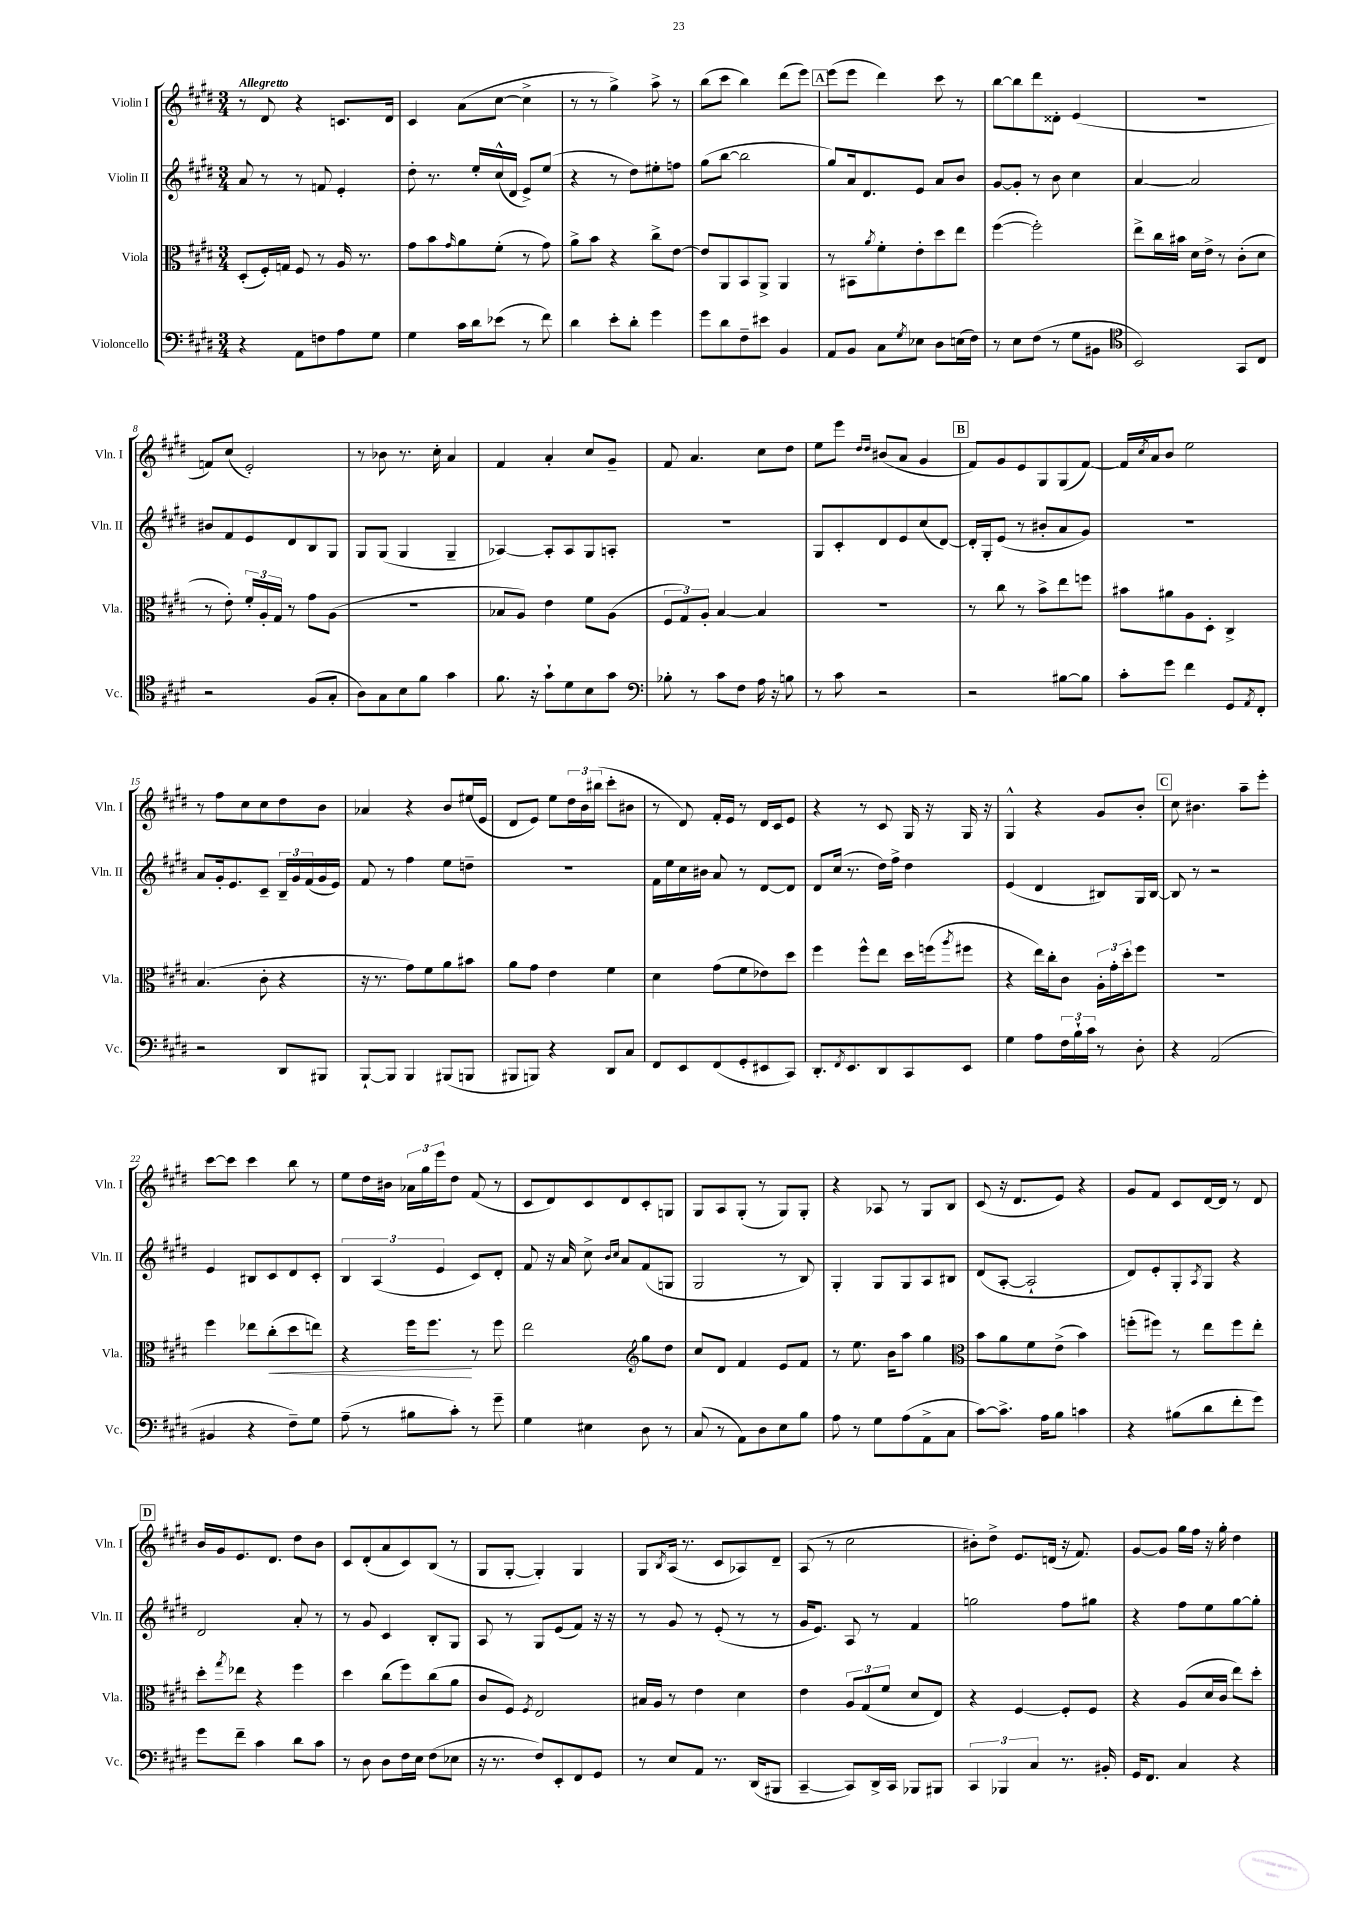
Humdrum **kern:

**kern	**kern	**kern	**kern
*staff4	*staff3	*staff2	*staff1
*clefF4	*clefC3	*clefG2	*clefG2
*k[f#c#g#d#]	*k[f#c#g#d#]	*k[f#c#g#d#]	*k[f#c#g#d#]
*M3/4	*M3/4	*M3/4	*M3/4
4r	(8D#'/L	8a/	8r
.	16F#'/L)	8r	8d#/
.	16G/JJ	.	.
8AA\L	8F#/	8r	4r
8F\	8r	8f/	.
8A\	16A/	4e'/	8.c/L
.	8.r	.	.
8G#\J	.	.	.
.	.	.	16d#/Jk
=	=	=	=
4G#\	8g#\L	8dd#'\	4c#/
.	8b\	8.r	.
.	16qqg#/	.	.
16c#\LL	8a\	.	(8a\L
16d#\J	.	16ee'/LL	.
(8e-\J	(8f#'\J	(16cc#^^/	[8cc#\J
.	.	16d#/JJ	.
8r	8r	8e^/L)	4cc#^\]
8f#\)	8g#\)	(8ee/J	.
=	=	=	=
4d#\	8a^\L	4r	8r
.	8b\J	.	8r
8e'\L	4r	8r	4gg#^\)
8d#'\J	.	8dd#\L)	.
4g#\	8cc#^\L	8ee#'\	8aa^\
.	[8e\J	8ff\J	8r
=	=	=	=
8g#\L	8e/]L	(8gg#\L	(8bb\L
8d#\	8AA/	[8bb\J	8ccc#\J
8F#~\	8BB/	2bb\]	4bb\)
8e#\J	8AA^/J	.	.
4BB/	4AA/	.	(8ddd#\L
.	.	.	8eee\J)
=	=	=	=
8AA/L	8r	8gg#/L)	(8eee\L
8BB/J	8BB#\L	16a/k	8eee\J
.	.	8.d#/	.
.	8qa/	.	.
8C#\L	8f#'\	.	4ddd#\)
8qG#/	.	.	.
8E-\J	8e'\	8e/J	.
8D#\L	8dd#\	8a/L	8ccc#\
(16E\L	8ee\J	8b/J	8r
16F#\JJ)	.	.	.
=	=	=	=
8r	([4ff#\	[8g#/L	[8bb\L
8E\L	.	8g#'/]J	8bb\]
(8F#\J	2ff#'\])	8r	8ddd#\
8r	.	8b\	8d##'\J
8G#\L	.	4cc#\	(4e/
8BB#\J	.	.	.
=	=	=	=
*clefC4	*	*	*
2BB/)	8ee^\L	[4a/	2.r
.	16cc#\L	.	.
.	16b#\JJ	.	.
.	16d#\LL	2a/]	.
.	16e^\JJ	.	.
.	8r	.	.
8GG#/L	(8c#'\L	.	.
8C#/J	8d#\J	.	.
=	=	=	=
2r	8r	8b#/L	8f/L)
.	8e'\)	8f#/	(8cc#/J
.	24f#'/LL	8e/	2e'/)
.	24A'/	.	.
.	24G#/JJ	.	.
.	8r	8d#/	.
(8F#/L	8g#\L	8B/	.
8G#'/J	(8A\J	8G#/J	.
=	=	=	=
8A\L)	2.r	8G#/L	8r
8G#\	.	(8G#/J	8b-\
8B\	.	4G#/	8.r
8f#\J	.	.	.
.	.	.	16cc#'\
4g#\	.	4G#~/	4a/
=	=	=	=
8.f#\	8B-/L	[4A-/)	4f#/
.	8A/J)	.	.
16r	.	.	.
8g#`\L	4e\	8A-'/]L	4a'/
8d#\	.	8A-/	.
8B\	8f#\L	8G#/	8cc#/L
8g#\J	(8A\J	8A'/J	8g#~/J
=	=	=	=
*clefF4	*	*	*
8B-'\	12F#/L	2.r	8f#/
.	12G#/)	.	.
8r	.	.	4.a/
.	12A'/J	.	.
8c#\L	[4B/	.	.
8F#\J	.	.	.
16A\	4B/]	.	8cc#\L
16r	.	.	.
8B\	.	.	8dd#\J
=	=	=	=
8r	2.r	8G#/L	8ee\L
8c#\	.	8c#'/	8eee\J
.	.	.	16qqdd#/LL
.	.	.	16qqdd#/JJ
2r	.	8d#/	(8b#/L
.	.	8e/	8a/J
.	.	(8cc#/	4g#/
.	.	[8d#/J)	.
=	=	=	=
2r	8r	16d#'/]LL	8f#/L)
.	.	16G#'/J	.
.	8cc#\	(8e/J	8g#/
.	8r	8r	8e/
.	8b^\L	8b#'/L	8G#/
[8B#\L	8ee\	8a/	(8G#/
8B#\]J	8ff\J	8g#/J)	[8f#/J)
=	=	=	=
8c#'\L	8b#\L	2.r	16f#/]LL
.	.	.	8qcc#/
.	.	.	16a/J
8g#\J	8a#\	.	8b/J
4f#\	8A\	.	2ee\
.	8D#'\J	.	.
8GG#/L	4C#^/	.	.
8qAA/	.	.	.
8FF#'/J	.	.	.
=	=	=	=
2r	(4.B/	8a/L	8r
.	.	16g#'/k	8ff#\L
.	.	8.e/	.
.	.	.	8cc#\
.	8c#'\	8c#~/J	8cc#\
8DD#/L	4r	24B~/LL	8dd#\
.	.	24g#/	.
.	.	(24f#/	.
8BBB#/J	.	16g#/	8b\J
.	.	16e/JJ)	.
=	=	=	=
[8BBB`/L	16r	8f#/	4a-/
.	8.r	.	.
8BBB/]J	.	8r	.
4BBB/	8g#\L)	4ff#\	4r
.	8f#\	.	.
(8BBB#/L	8a\	8ee\L	8b/L
8BBB/J	8b#\J	8dd~\J	(16ee#/L
.	.	.	16e/JJ
=	=	=	=
8BBB#/L	8a\L	2.r	8d#/L
8BBB/J)	8g#\J	.	8e/J)
4r	4e\	.	8ee\L
.	.	.	24dd#\L
.	.	.	24b\
.	.	.	(24bb#\JJ
8DD#/L	4f#\	.	8ccc#'\L
8C#/J	.	.	8b#\J
=	=	=	=
8FF#/L	4d#\	16f#\LL	8r
.	.	16ee\	.
8EE/	.	16cc#\	8d#/)
.	.	16b#\JJ	.
(8FF#/	(8g#\L	8a/	16f#'/LL
.	.	.	16e/JJ
8GG#'/	8f#\	8r	8r
8EE#/	8e-\)	[8d#/L	16d#/LL
.	.	.	16c#/J
8CC#/J)	8dd#\J	8d#/]J	8e/J
=	=	=	=
8.DD#'/L	4ff#\	8d#/L	4r
.	.	(16cc#/Jk	.
8qFF#/	.	.	.
8.EE/	.	8.r	.
.	8ff#^^\L	.	8r
8DD#/	8ee\J	16dd#\LL)	8c#/
.	.	16ff#^\JJ	.
8CC#/	16dd#\LL	4dd#\	16G#/
.	(16ff\J	.	16r
.	8qaa/	.	.
8EE/J	8ff#\J	.	16G#/
.	.	.	16r
=	=	=	=
4G#\	4r	(4e/	4G#^^/
8A\L	16ee\LL)	4d#/	4r
.	16cc#'\J	.	.
24F#\L	8c#\J	.	.
24B`\	.	.	.
24c#\JJ	.	.	.
8r	24A'\LL	8B#/L)	8g#/L
.	24g#'\	.	.
.	24dd#'\J	.	.
8D#'\	8ff#\J	16G#/L	8b'/J
.	.	[16B#/JJ	.
=	=	=	=
4r	2.r	8B#/]	8cc#\
.	.	8r	4.b#\
(2AA/	.	2r	.
.	.	.	8aa~\L
.	.	.	8eee'\J
=	=	=	=
4BB#/	4ff#\	4e/	[8ccc#\L
.	.	.	8ccc#\]J
4r	8ee-\L	8B#/L	4ccc#\
.	(8cc#'\	8c#/	.
8F#~\L)	8dd#\	8d#/	8bb\
8G#\J	8ee\J)	8c#'/J	8r
=	=	=	=
(8A~\	4r	6B/	8ee\L
8r	.	.	16dd#\L
.	.	(6A/	.
.	.	.	16b#\JJ
8B#\L	16ff#\LK	.	24a-\LL
.	.	.	24gg#\
.	8.ff#\J	.	.
.	.	6e/	24eee\J
8c#'\J)	.	.	8dd#\J
8r	8r	8c#/L)	(8f#/
8g#~\	8ff#\	8d#'/J	8r
=	=	=	=
4G#\	2ee\	8f#/	8c#/L
.	.	16r	8d#/)
.	.	16a/	.
4E#\	.	8cc#^\	8c#/
.	.	16qqb/LL	.
.	.	16qqcc#/JJ	.
.	.	8a/L	8d#/
*	*clefG2	*	*
8D#\	8gg#\L	(8f#/	8c#'/
8r	8dd#\J	8G/J	8G/J
=	=	=	=
(8C#/	8cc#/L	2G#/	8G#/L
8r	8d#/J	.	8A/
8AA\L)	4f#/	.	(8G#'/J
8D#\	.	.	8r
8E\	8e/L	8r	8G#/L)
8B\J	8f#/J	8B/)	8G#'/J
=	=	=	=
8A\	8r	4G#'/	4r
8r	8.ee\	.	.
8G#\L	.	8G#/L	8A-/
.	16b\LK	.	.
(8A\	8aa\J	8G#/	8r
8AA^\	4gg#\	8A/	8G#/L
8C#\J	.	8B#/J	8B/J
=	=	=	=
*	*clefC3	*	*
[8c#\L)	8b\L	(8d#/L	(8c#/
8.c#^\]J	8a\	[8A'/J	16r
.	.	.	8.d#/L
.	8f#\	2A`/]	.
16A\LK	.	.	.
8B\J	(8e^\J	.	8e/J)
4c\	4b\)	.	4r
=	=	=	=
4r	(8ff'\L	8d#/L)	8g#/L
.	8ff#\J)	8e'/	8f#/J
(8B#\L	8r	8G#'/	8c#/L
.	.	8qA/	.
8d#\	8ee\L	8G#/J	[16d#/L
.	.	.	16d#/]JJ
8f#'\	8ff#\	4r	8r
8g#\J)	8ee'\J	.	8d#/
=	=	=	=
8g#\L	8dd#'\L	2d#/	16b/LL
.	.	.	16g#/J
.	8qgg#/	.	.
8f#~\J	8ee-\J	.	8.e/
4c#\	4r	.	.
.	.	.	8.d#/J
8d#\L	4ff#\	8a'/	8dd#\L
8c#\J	.	8r	8b\J
=	=	=	=
8r	4dd#\	8r	8c#/L
8D#\	.	8g#/	(8d#'/
8D#\L	(8cc#\L	4c#/	8a/
16F#\L	8ff#\)	.	8c#/)
16E\JJ	.	.	.
(8F#\L	(8cc#\	8B'/L	(8B/J
8E-\J	8a\J	8G#/J	8r
=	=	=	=
16r	8c#/L	8A/	8G#/L
8.r	.	.	.
.	8F#/J)	8r	[8G#'/J
.	8qF#/	.	.
8F#/L)	2E/	8G#/L	4G#'/])
8EE'/	.	(8e/	.
8FF#/	.	8f#/J)	4G#/
8GG#/J	.	16r	.
.	.	16r	.
=	=	=	=
8r	16B#/LL	8r	8G#/L
.	16A/JJ	.	.
.	.	.	8qB/
8E/L	8r	8g#/	(16A/Jk
.	.	.	8.r
8AA/J	4e\	8r	.
8.r	.	(8e'/	8c#/L
.	4d#\	8r	8A-/)
(16DD#/LK	.	.	.
8BBB#/J	.	8r	8d#~/J
=	=	=	=
[4CC#~/	4e\	16g#/LK	(8A/
.	.	8.e/J)	.
.	.	.	8r
8CC#/]L)	12A/L	8A/	2cc#\
.	(12G#/	.	.
16DD#^/L	.	8r	.
.	12f#/J	.	.
16CC#/JJ	.	.	.
8BBB-/L	8d#/L	4f#/	.
8BBB#/J	8E/J)	.	.
=	=	=	=
6CC#/	4r	2gg\	8b#'\L)
.	.	.	8dd#^\J
6BBB-/	.	.	.
.	[4F#/	.	8.e/L
6C#/	.	.	.
.	.	.	(16d/Jk
8.r	8F#'/]L	8ff#\L	16r
.	.	.	8.f#/)
.	8F#/J	8gg#\J	.
16BB#'/	.	.	.
=	=	=	=
16GG#/LK	4r	4r	[8g#/L
8.FF#/J	.	.	.
.	.	.	8g#/]J
4C#/	(8A/L	8ff#\L	16gg#\LL
.	.	.	16ff#\JJ
.	16d#/L	8ee\	16r
.	16c#/JJ	.	16gg#'\
4r	8ee\L)	[8gg#\	4dd#\
.	8dd#'\J	8gg#'\]J	.
==	==	==	==
*-	*-	*-	*-
